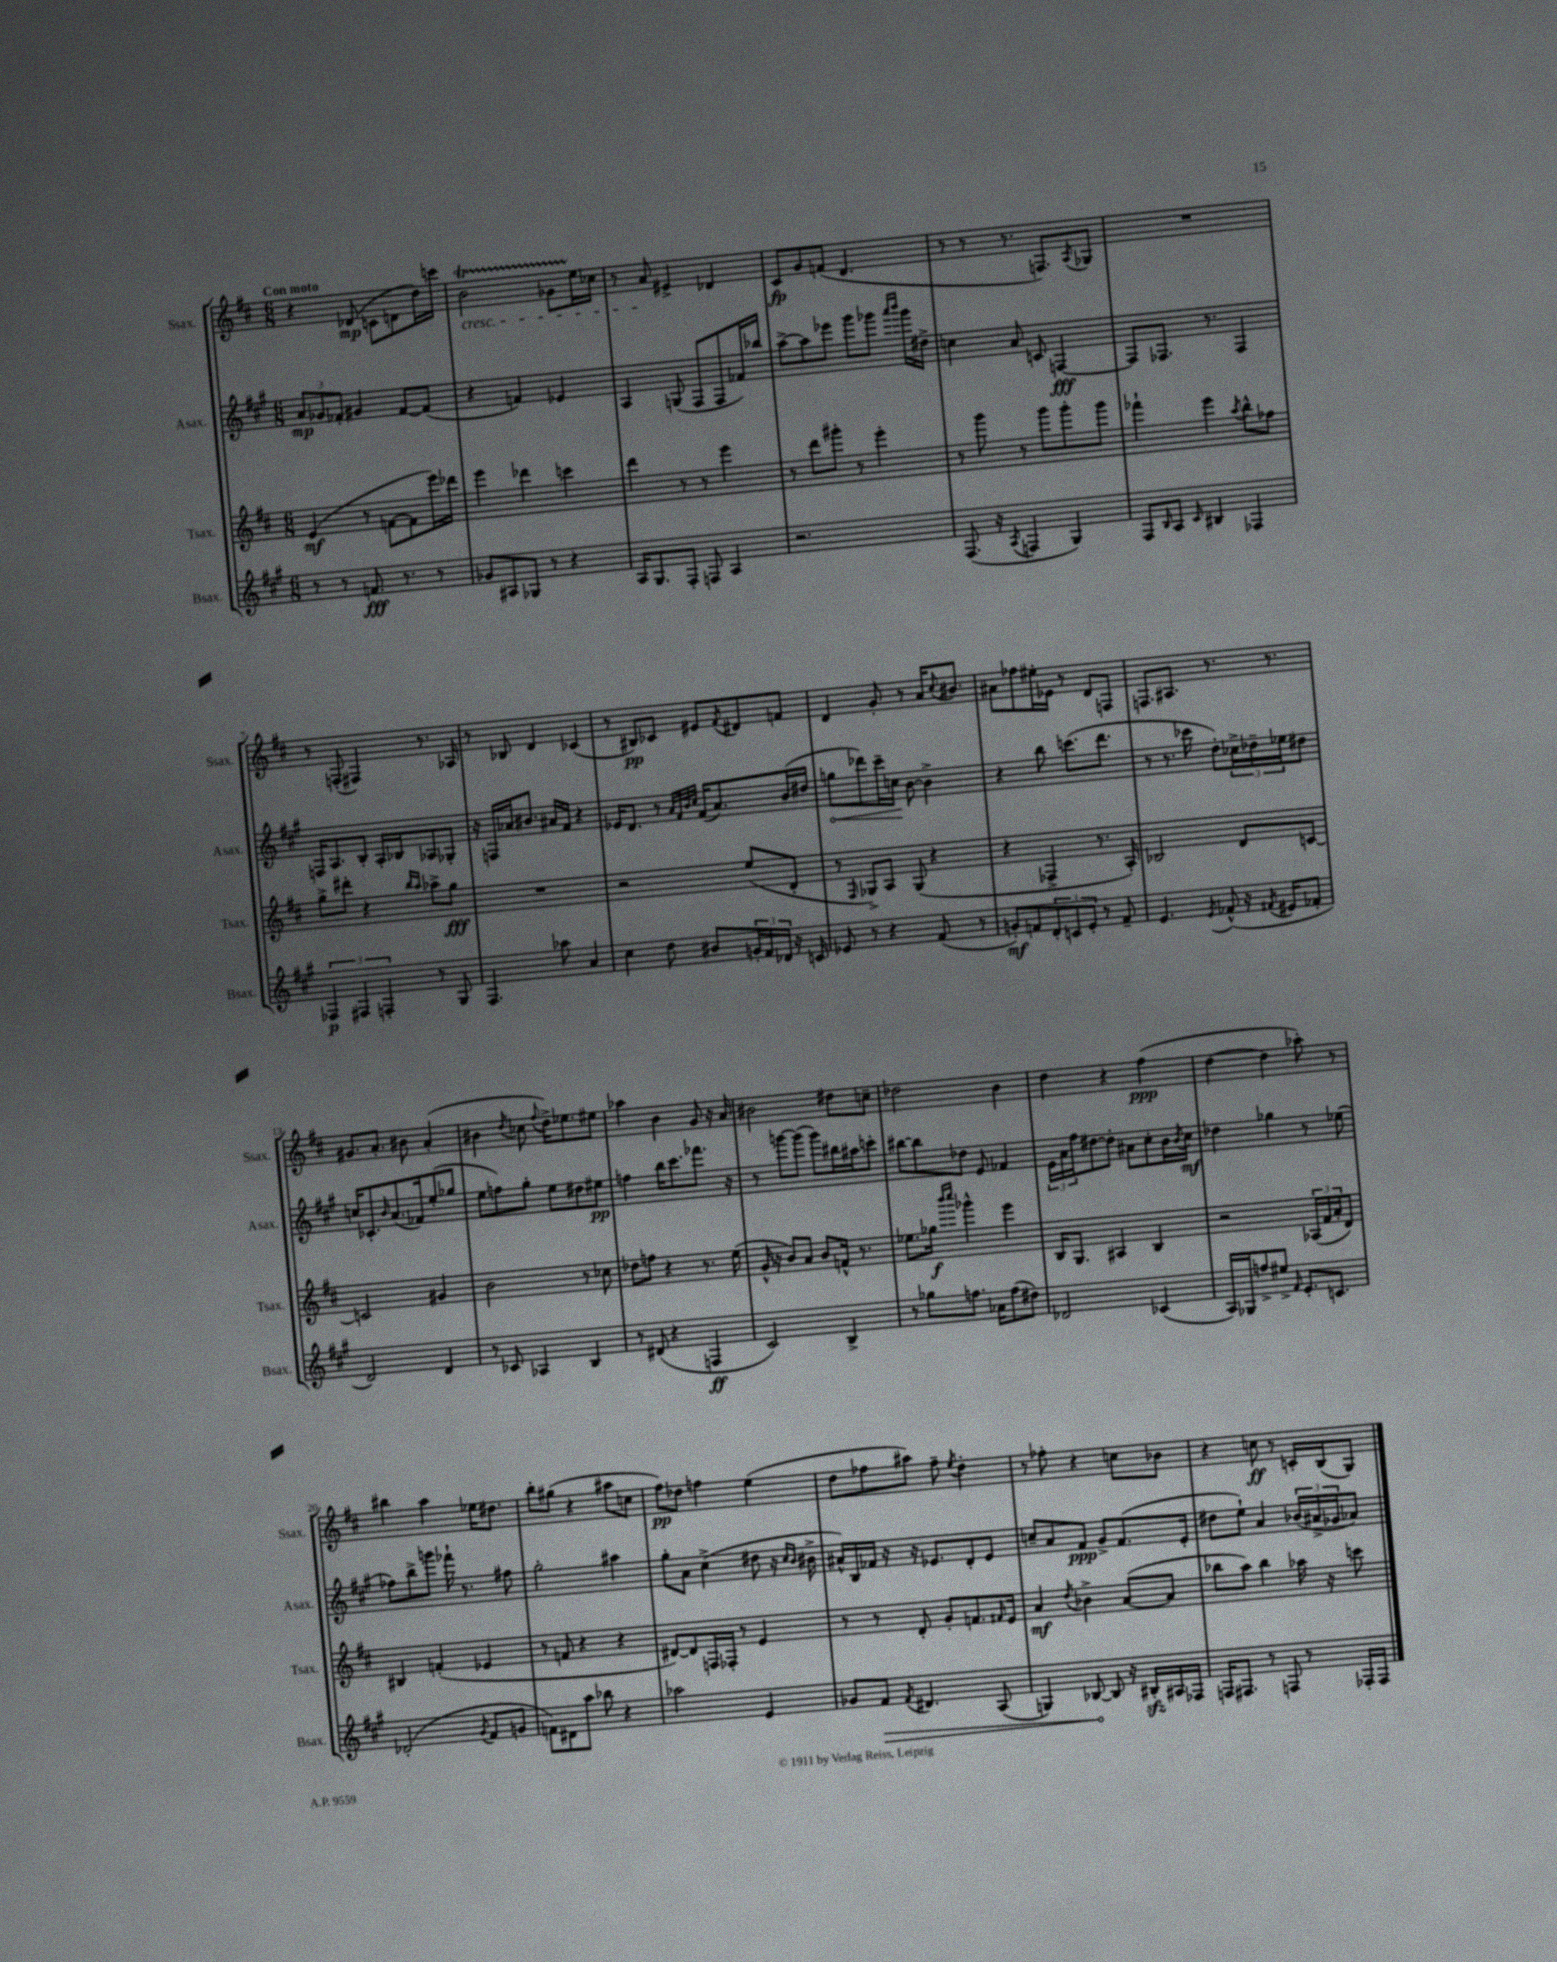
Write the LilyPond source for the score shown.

<<
\new StaffGroup <<
\new Staff = "s0" \with { instrumentName = "Ssax." shortInstrumentName = "Ssax." } {
    \clef treble \key d \major \numericTimeSignature \time 6/8 \tempo "Con moto"
    r4 des'8\mp( c'8 d'8 d''16) c'''16 |
    b'2\startTrillSpan\cresc ges'8 e''16\stopTrillSpan ces''16 |
    r8 a'8\! eis'4-> des'4 |
    cis'8\fp g'8 f'8( d'4. |
    r8 r8 r8. f8.) \acciaccatura { a8 } ges8 |
    R2. |
    r8 f8-.( fis4) r8. aes16 |
    r8 bes8 d'4 ces'4( |
    r8 bis8\pp) ces'8 eis'8 \acciaccatura { fis'8 } dis'8 f'8 |
    d'4 g'8-. r8 a'16 \appoggiatura { cis''8 } bis'8. |
    ais'8 fes''8 eis''16-. ees'16 r8 d'8 f8 |
    f8. ais8. r8. r8. |
    gis'8. a'8.-. bis'8 a'4-.( |
    bis'4 \acciaccatura { d''8 } ces''8 \appoggiatura { fis''8 } d''16->) ees''8. eis''8 |
    aes''4 b'4 g'8 r16 a'16 |
    bis'2 dis''8 c''8-- |
    des''2 b'4 |
    d''4 r4 fis''4\ppp( |
    d''4~ d''4 aes''8-.) r8 |
    bis''4 a''4 ees''16 dis''8. |
    b''8-. gis''8( r4 ais''8 c''8 |
    fis''8\pp) des''8 f''4 e''4( |
    d''8 fes''8 ais''8) fes''8-- \acciaccatura { e''8 } d''4-. |
    r8 fes''8-. r4 c''8 bes'8 |
    r4 c''8\ff r8 c'16-. b16( g8) \bar "|." |
}
\new Staff = "s1" \with { instrumentName = "Asax." shortInstrumentName = "Asax." } {
    \clef treble \key a \major \numericTimeSignature \time 6/8
    \tuplet 3/2 { a'8\mp ges'8 fes'8-. } gis'4 fes'8~ fes'8( |
    r4 f'4) ees'4 |
    a4 g8( fis8 fis8 fes'16) bes''16 |
    a''8~-> a''8 ees'''8 gis'''8 ges'''8 \grace { a'''16 b'''16 } ges'''16 dis''16-> |
    c''4 a'8 c'8 f4~\fff |
    f8 fes8. r8. fes4 |
    f16 a8. b8-. a16-. bes16 aes8 ges8-. |
    r16 f16 aes'16 bis'8. ais'16 fis'16 r4 |
    ees'16 d'8. r8 \grace { a'32 fis'32 b'32 cis''32 } fis'16( a'8.) b'16( dis''16 |
    \once \override Hairpin.circled-tip = ##t g''8\< des'''8) cis'''16-- c''16\! b'8~ b'4-> |
    r4 b''8 c'''8.( d'''8. |
    r8 r8. ces'''16 d''8-.) \tuplet 3/2 { ces''16-> des''16-- ees''16 } dis''8 |
    c''16 ces'8.-. \grace { b'16 } a'8.( fes'16) e''8-.( ges''8 |
    e''8 f''8) gis''8-. e''8 dis''8 eis''8\pp |
    f''4 b''16 cis'''8. fes'''8. r16 |
    r8 g'''8~ g'''8( g'''8) bis''16 ais''16 c'''8-. |
    bis''8~ bis''8 des''8 e'8 fes'4 |
    \tuplet 3/2 { e'16 a'16 fis''16 } dis''8~ dis''8-. ais'8 cis''8-. b'16 \acciaccatura { b'8 } cis''16\mf |
    des''4 ges''4 r8 ees''8( |
    fes''8) b''8-> g'''8 fes'''16-! r8. fis''8 |
    gis''2-. ais''4 |
    gis''8-. a'8 cis''4->( dis''8 r16 \grace { cis''16 b'16 } bis'16-> |
    ais'16-^) b16 fes'16 r16 r16 ees'8. d'8-. ees'8 |
    c''8-- a'8 fis'8\ppp gis'8-> fis'8.( e'16-. |
    dis''8 e''8-!) a'4 \tuplet 3/2 { bes'16( ais'16-> ges'16 } aes'8) \bar "|." |
}
\new Staff = "s2" \with { instrumentName = "Tsax." shortInstrumentName = "Tsax." } {
    \clef treble \key d \major \numericTimeSignature \time 6/8
    e'4\mf( r8 f'8~ f'8 e'''16) des'''16 |
    e'''4 des'''4 c'''4 |
    d'''4 r8 r8 e'''4 |
    r8 d'''8 gis'''8-. r8 e'''4-. |
    r8 g'''8 r8 g'''8 g'''8-. g'''8 |
    fes'''4-! e'''4 \acciaccatura { a''8 } b''8-^ fes''8 |
    g''8-> dis'''8-. r4 \grace { b''16 a''16 } aes''8-> g''8\fff |
    R2. |
    r2 e''8( d'8-. |
    r8 \grace { fis16 } ges8->) a8 ges8( r4 |
    r4 fes4-> r8. a16-.) |
    bes2 d'8 c'8~ |
    c'2 gis'4 |
    b'2 r8 ces''8 |
    des''8 f''8 r4 r8. e''16( |
    g'16-^ r16 b'8) a'8 b'8 f'16-^ r8. |
    ees''8. ges''16\f \grace { b'''16 cis''''16 } ges'''4-^ e'''4 |
    b16 g8. ais4 b4 |
    r2 \tuplet 3/2 { aes16( fis'16 a'16-. } d'8) |
    bis4 f'4-.( ees'4 |
    r8 f'8 r4 r4 |
    dis'8~) dis'8 f16 fes16-. r8 e'4 |
    r8 r8 d'8-. g'8-. f'8. \grace { fis'16 } e'16 |
    a'4\mf \acciaccatura { d''8 } bes'4-> a'8~( a'8 |
    bes''8 a''8) bes''4 aes''16 r16 c'''8 \bar "|." |
}
\new Staff = "s3" \with { instrumentName = "Bsax." shortInstrumentName = "Bsax." } {
    \clef treble \key a \major \numericTimeSignature \time 6/8
    r8 r8 f'8.\fff r8. r8 |
    ges'8 ais8 ges8 r8 r4 |
    a16 gis8. fis8-. f8 a4 |
    r2. |
    fis8.( r16 \acciaccatura { a8 } f4 gis4) |
    fis8 \grace { b16 } a8 \grace { cis'16 } bis4 fes4 |
    \tuplet 3/2 { fes4\p fis4 f4-. } r8 gis8 |
    fis4. aes''8 a'4 |
    cis''4 d''8 bis'8 \tuplet 3/2 { g'16-. fis'16 des'16 } r16 c'16 |
    ees'8 r8 r4 fis'8( r8 |
    g'8-.\mf) f'8 \tuplet 3/2 { d'8-. c'8 e'8-. } r8 f'8-- |
    e'4. \acciaccatura { e'8 } fes'8-^( r16 \acciaccatura { fis'8 } eis'16 fes'8-. |
    d'2) d'4 |
    r8 ces'8 aes4 b4 |
    r8 dis'8( r4 f4\ff |
    cis'2) b4-> |
    r8 ges''8 f''8. aes'16 f''8( dis''8) |
    des'2 ces'4( |
    a16) ges16 f''8-> eis''8-> \grace { fis'16 } e'8.-. c'8. |
    des'2-.( \acciaccatura { gis'8 } fis'8 g'8 |
    f'8) dis'8 a''8 bes''8 r4 |
    aes''2 e'4 |
    ges'8 \once \override Hairpin.circled-tip = ##t fis'8\> \acciaccatura { fis'8 } dis'4. a8( |
    g4) bes8~\! bes8 r16 bis16-.\sfz ais16 fes16 |
    f16 fis8. r8 f8 r8 fes16-. fes16 \bar "|." |
}
>>
>>
